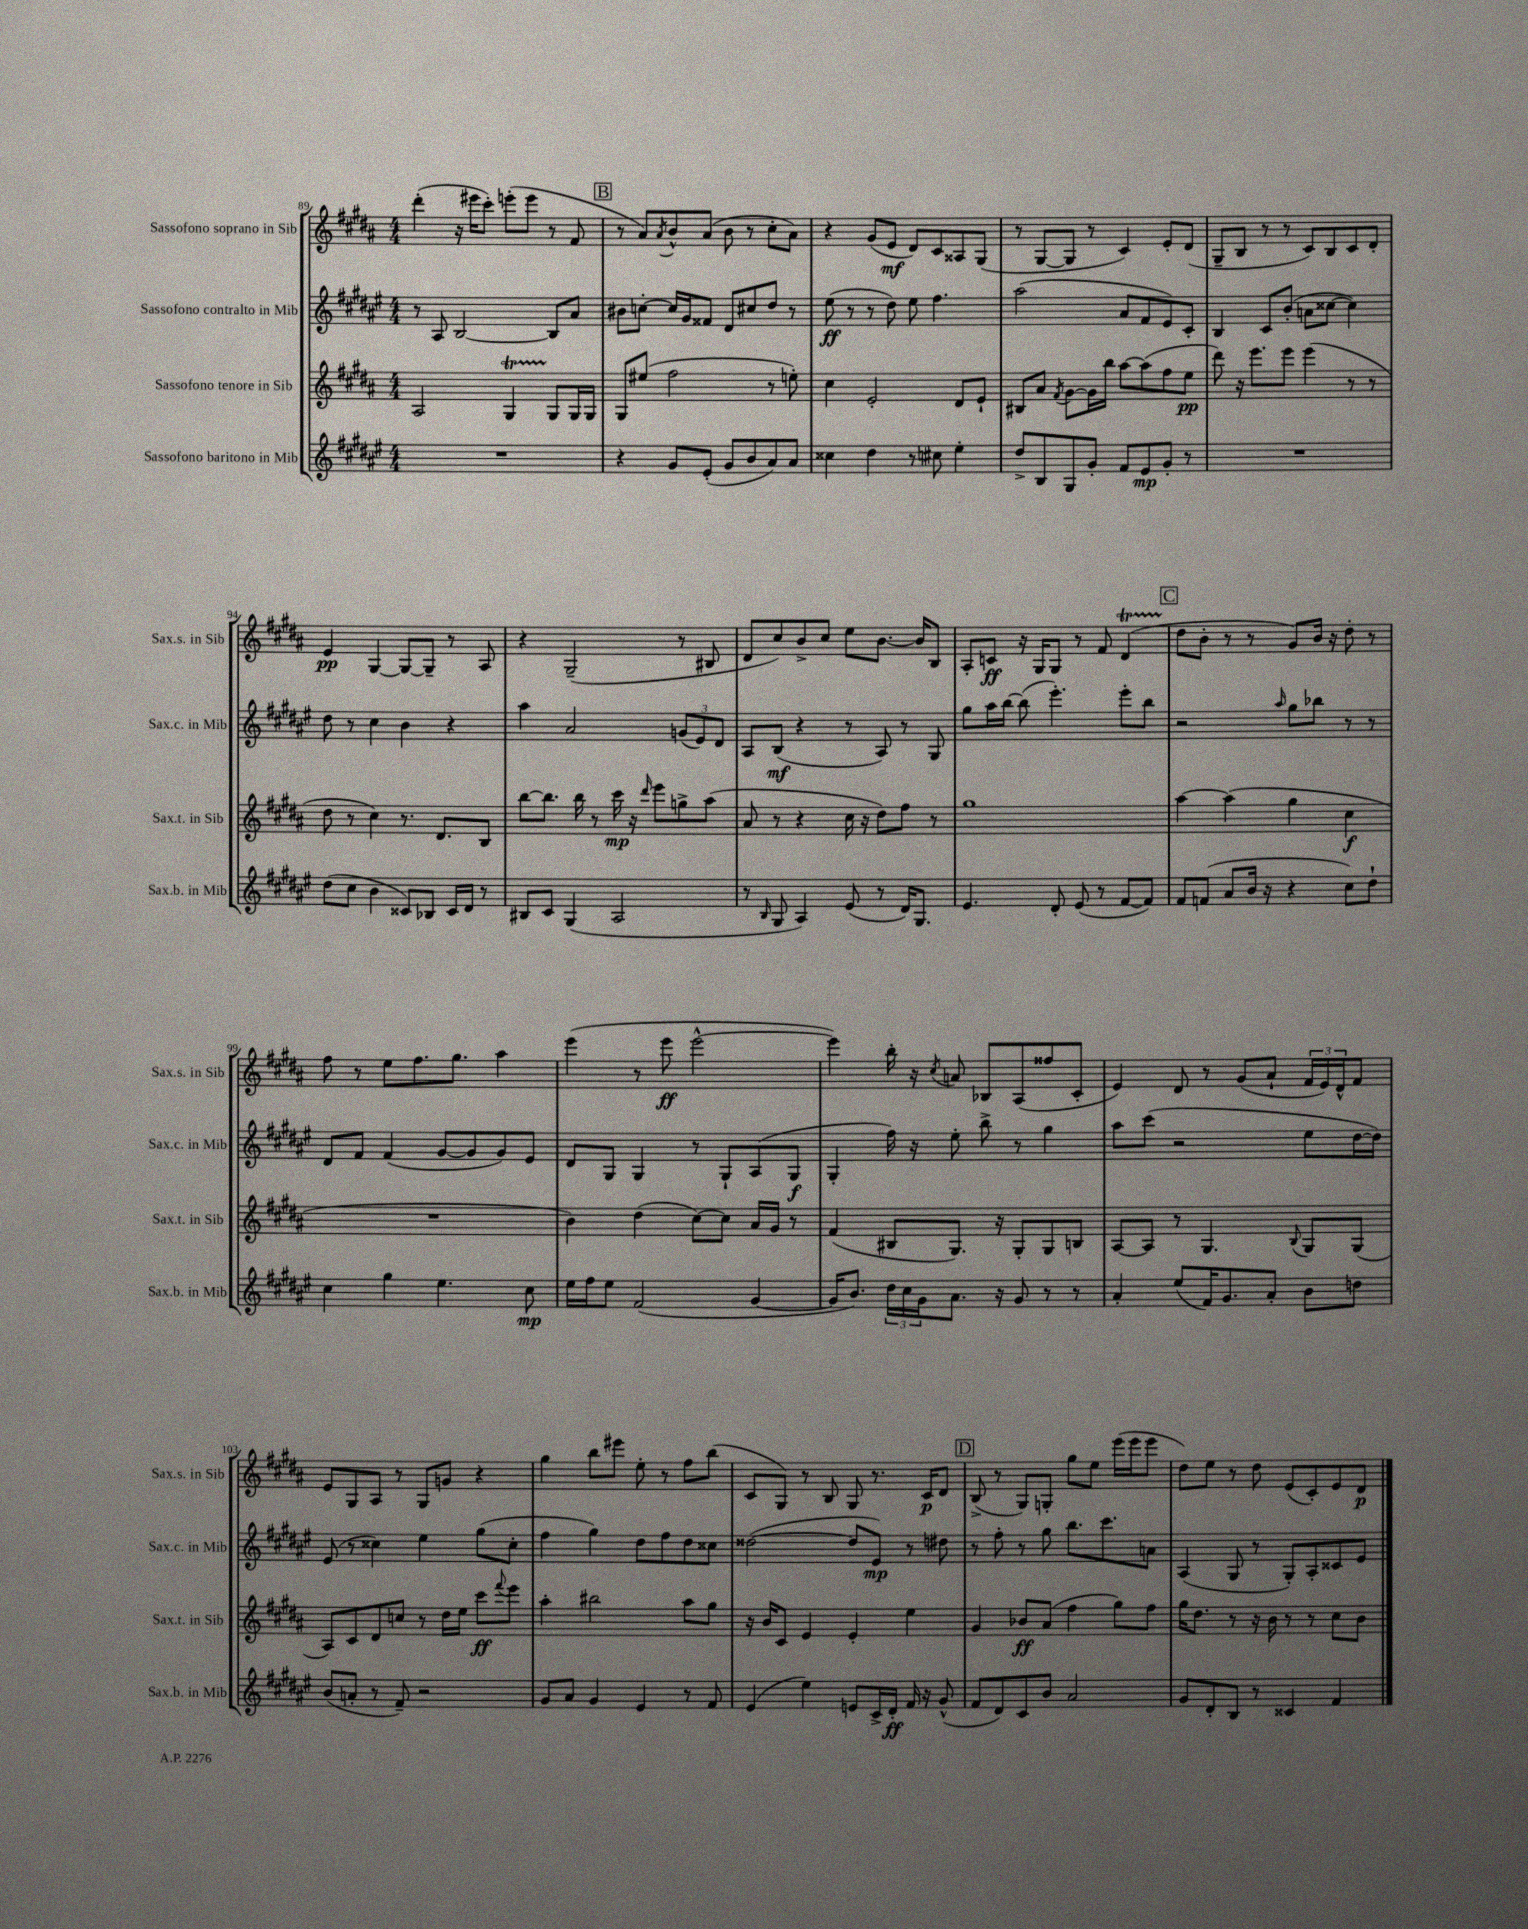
<<
\new StaffGroup <<
\new Staff = "s0" \with { instrumentName = "Sassofono soprano in Sib" shortInstrumentName = "Sax.s. in Sib" } {
    \clef treble \key b \major \numericTimeSignature \time 4/4
    dis'''4-.( r16 eis'''16 cis'''8-.) e'''8-.( e'''8 r8 fis'8 |
    \mark \markup { \box "B" } r8 ais'8) \acciaccatura { ais'8 } b'8-^ ais'8( b'8 r8 cis''8-. ais'8) |
    r4 gis'8( e'8\mf dis'8) cis'8 aisis8 gis8( |
    r8 gis8~ gis8 r8 cis'4) e'8-. dis'8( |
    gis8-- b8 r8 r8 cis'8) b8 cis'8 dis'8-. |
    e'4\pp gis4~ gis8~ gis8-- r8 ais8 |
    r4 gis2--( r8 bis8 |
    dis'8 cis''8) b'8-> cis''8 e''8 b'8.~ b'16 b8 |
    ais8-. c'8\ff r16 gis16 gis8 r8 fis'8 dis'4\startTrillSpan( |
    \mark \markup { \box "C" } dis''8\stopTrillSpan b'8-. r8 r8 gis'8) b'16 r16 dis''8-. r8 |
    fis''8 r8 e''8 fis''8. gis''8. ais''4 |
    e'''4( r8 e'''8\ff e'''2~-^ |
    e'''4) b''16-. r16 \acciaccatura { cis''8 } a'8 bes8 ais8( fisis''8 cis'8-. |
    e'4) dis'8 r8 gis'8( ais'8-! \tuplet 3/2 { fis'16 e'16) dis'16-^ } fis'8 |
    e'8 gis8 ais8 r8 gis8 g'8 r4 |
    gis''4 b''8 eis'''8 e''8-. r8 fis''8 b''8( |
    cis'8 gis8) r8 b8 gis8 r8. cis'16\p dis'8 |
    \mark \markup { \box "D" } b8->( r8 gis8) g8-. gis''8 e''8 e'''16( e'''16 e'''8 |
    dis''8) e''8 r8 dis''8 e'8( cis'8-.) e'8 dis'8\p \bar "|." |
}
\new Staff = "s1" \with { instrumentName = "Sassofono contralto in Mib" shortInstrumentName = "Sax.c. in Mib" } {
    \clef treble \key fis \major \numericTimeSignature \time 4/4
    r8 ais8 b2~ b8 ais'8 |
    \mark \markup { \box "B" } bis'8 c''8~-. c''16 gis'16 fisis'8 dis'8 cis''8 dis''8 r8 |
    eis''8\ff( r8 r8 dis''8) eis''8 fis''4. |
    ais''2( ais'8 fis'8 eis'8) cis'8-. |
    b4 cis'8 b'8-.( a'8 cisis''8~ cisis''4) |
    dis''8 r8 cis''4 b'4 r4 |
    ais''4 ais'2 \tuplet 3/2 { g'8( eis'8) dis'8 } |
    ais8 b8\mf( r4 r8 ais8) r8 gis8 |
    gis''8 ais''16 b''16~ b''8( eis'''4.-.) eis'''8-. b''8 |
    \mark \markup { \box "C" } r2 \grace { ais''16 } gis''8 bes''8 r8 r8 |
    dis'8 fis'8 fis'4( gis'8~ gis'8 gis'8) eis'8 |
    dis'8 gis8 gis4 r8 gis8-! ais8( gis8\f |
    gis4-. fis''16) r16 eis''8-. b''8-> r8 gis''4 |
    ais''8 cis'''8( r2 eis''8 dis''16~ dis''16) |
    eis'8( r8 cisis''4) eis''4 gis''8( cisis''8-. |
    fis''4 gis''4) dis''8 fis''8 dis''8 cisis''8 |
    disis''2~( disis''8 eis'8\mp) r8 dis''8 |
    \mark \markup { \box "D" } r8 fis''8-. r8 gis''8 b''8. cis'''8. a'8 |
    ais4( gis8 r8 gis8-.) ais8-. cisis'8 eis'8 \bar "|." |
}
\new Staff = "s2" \with { instrumentName = "Sassofono tenore in Sib" shortInstrumentName = "Sax.t. in Sib" } {
    \clef treble \key b \major \numericTimeSignature \time 4/4
    ais2 gis4\startTrillSpan gis8\stopTrillSpan gis16 gis16 |
    \mark \markup { \box "B" } gis8 eis''8( fis''2 r8 e''8-.) |
    cis''4 e'2-. dis'8 e'8-! |
    bis8 ais'8 \acciaccatura { fis'8 } gis'8~ gis'16 b''16 ais''8~ ais''8( fis''8 e''8\pp |
    dis'''8) r16 e'''8. e'''8 e'''4( r8 r8 |
    dis''8 r8 cis''4) r8. dis'8. b8 |
    b''8~ b''8. b''16 r8 cis'''16\mp r16 \grace { dis'''16 } e'''8 g''8-> ais''8( |
    ais'8 r8 r4 cis''16 r16 dis''8) fis''8 r8 |
    gis''1 |
    \mark \markup { \box "C" } ais''4~ ais''4( gis''4 cis''4\f |
    R1 |
    b'4) dis''4( cis''8~) cis''8 ais'16 gis'16 r8 |
    fis'4( bis8 gis8.) r16 gis8-. gis8 b8 |
    ais8~ ais8 r8 gis4. \appoggiatura { b8 } gis8 gis8( |
    ais8) cis'8 dis'8 c''8 r8 dis''16 e''16 cis'''8\ff \appoggiatura { fis'''8 } e'''8 |
    ais''4-. bis''2 ais''8 gis''8 |
    r16 b'16 cis'8 e'4 e'4-. e''4 |
    \mark \markup { \box "D" } gis'4 bes'8\ff ais'8( fis''4 gis''8) fis''8 |
    gis''16 dis''8. r8 r16 b'16 r8 r8 cis''8 b'8 \bar "|." |
}
\new Staff = "s3" \with { instrumentName = "Sassofono baritono in Mib" shortInstrumentName = "Sax.b. in Mib" } {
    \clef treble \key fis \major \numericTimeSignature \time 4/4
    R1 |
    \mark \markup { \box "B" } r4 gis'8 eis'8-.( gis'8 b'8 ais'8) ais'8 |
    cisis''4 dis''4 r8 cis''8 eis''4-. |
    dis''8-> b8 gis8 gis'8-. fis'8 eis'8\mp gis'8-. r8 |
    R1 |
    dis''8( cis''8 b'4 cisis'8) bes8 cisis'16 dis'16 r8 |
    bis8 cis'8 gis4( ais2 |
    r8 \grace { b16 } gis8 ais4) eis'8( r8 dis'16) gis8. |
    eis'4. dis'8-. eis'8( r8 fis'8~ fis'8) |
    \mark \markup { \box "C" } fis'8 f'8( ais'8 b'16 r16 r4 cis''8) dis''8-! |
    cis''4 gis''4 eis''4. cis''8\mp |
    eis''16 fis''16 eis''8 fis'2( gis'4~ |
    gis'16 b'8.) \tuplet 3/2 { dis''16 cis''16 gis'16 } ais'8. r16 gis'8 r8 r8 |
    ais'4-. eis''8( fis'16) gis'8. ais'8-. b'8 d''8 |
    b'8( a'8-. r8 fis'8--) r2 |
    gis'8 ais'8 gis'4 eis'4 r8 fis'8 |
    eis'4( eis''4) e'8 cis'16-> dis'16-.\ff fis'16 r16 gis'8-^( |
    \mark \markup { \box "D" } fis'8 dis'8) cis'8 b'8 ais'2 |
    gis'8 dis'8-. b8 r8 cisis'4 fis'4 \bar "|." |
}
>>
>>
\layout { \context { \Score currentBarNumber = #89 } }
